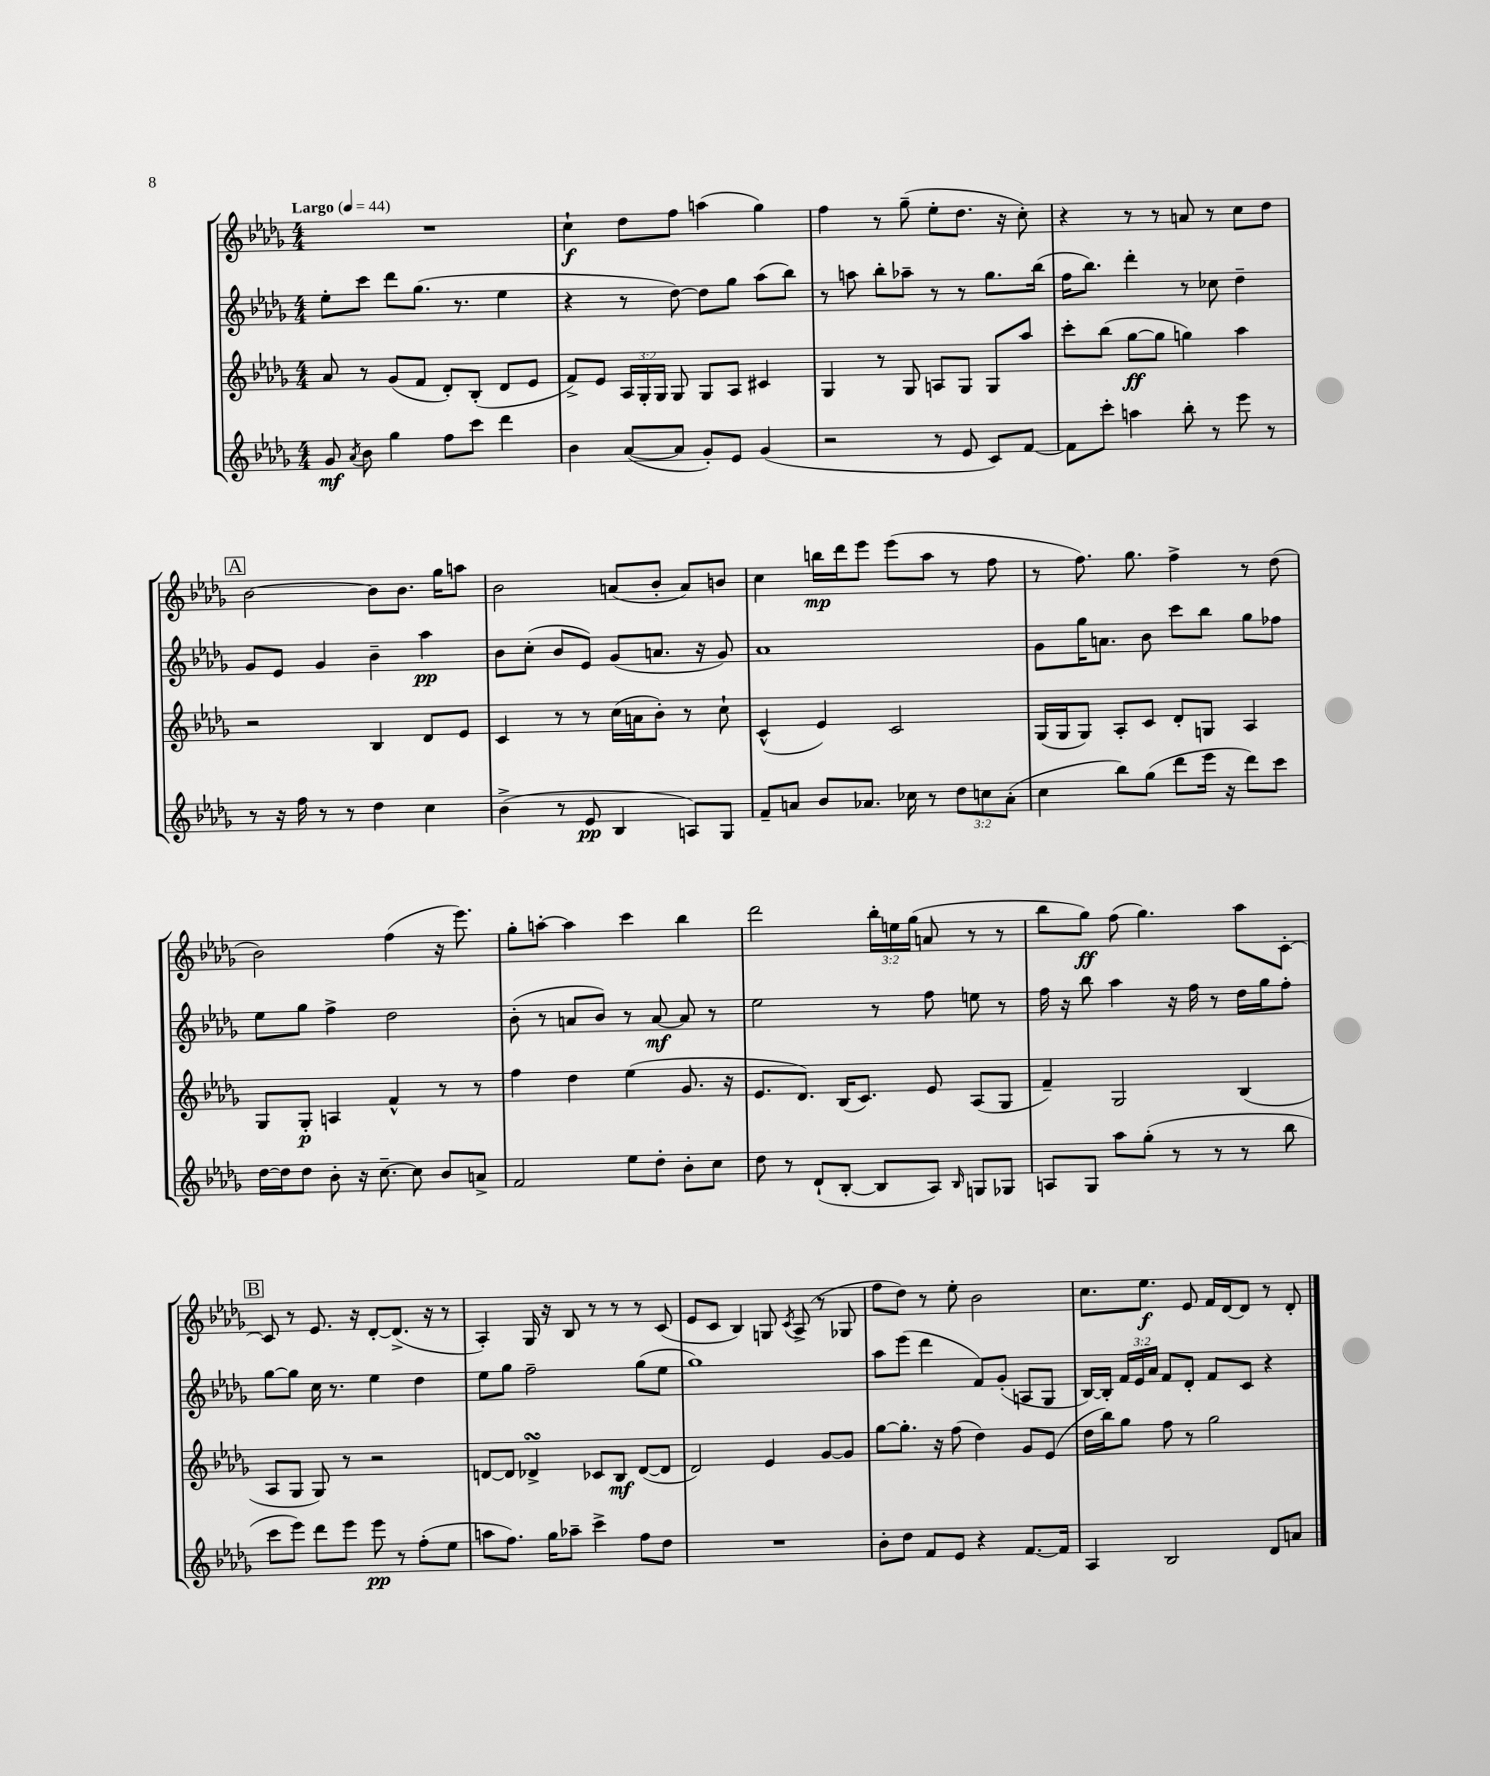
<<
\new StaffGroup <<
\new Staff = "s0" {
    \clef treble \key des \major \numericTimeSignature \time 4/4 \override Staff.TupletNumber.text = #tuplet-number::calc-fraction-text \tempo "Largo" 4 = 44
    \autoBeamOff R1 |
    c''4-!\f des''8[ f''8] a''4( ges''4) |
    f''4 r8 ges''8--( ees''8[-. des''8.] r16 c''8-.) |
    r4 r8 r8 a'8 r8 c''8[ des''8] |
    \mark \markup { \box "A" } bes'2~ bes'8[ bes'8.] ges''16[ a''8] |
    bes'2 a'8[( bes'8]-. a'8[) b'8] |
    c''4 b''16[\mp des'''16 ees'''8] ees'''8[( aes''8] r8 f''8 |
    r8 f''8.) ges''8. f''4-> r8 des''8( |
    bes'2) f''4( r16 ees'''8.) |
    ges''8[-. a''8]~-. a''4 c'''4 bes''4 |
    des'''2 \tuplet 3/2 { bes''16[-. e''16 ges''16]( } a'8 r8 r8 |
    bes''8[ ges''8]\ff) f''8( ges''4.) aes''8[ c'8]~-. |
    \mark \markup { \box "B" } c'8 r8 ees'8. r16 des'8[~-. des'8.]->( r16 r8 |
    aes4-.) ges16 r16 bes8 r8 r8 r8 c'8( |
    ees'8[ c'8] bes4) g8 \acciaccatura { c'8 } aes8->( r8 ges8 |
    f''8[ des''8]) r8 ees''8-. bes'2 |
    c''8.[ ees''8.]\f ees'8 f'16[ des'16~ des'8] r8 des'8-. \bar "|." |
}
\new Staff = "s1" {
    \clef treble \key des \major \numericTimeSignature \time 4/4 \override Staff.TupletNumber.text = #tuplet-number::calc-fraction-text
    \autoBeamOff ees''8[-. c'''8] des'''8[ ges''8.]( r8. ees''4 |
    r4 r8 des''8~) des''8[ ges''8] aes''8[( bes''8]) |
    r8 a''8 bes''8[-. aes''8]-- r8 r8 ges''8.[ bes''16]( |
    f''16[ bes''8.]) des'''4-. r8 ces''8 des''4-- |
    \mark \markup { \box "A" } ges'8[ ees'8] ges'4 bes'4-- aes''4\pp |
    bes'8[ c''8]-.( bes'8[ ees'8]) ges'8[( a'8.] r16 ges'8) |
    aes'1 |
    ges'8[ ges''16 a'8.] bes'8 c'''8[ bes''8] ges''8[ fes''8] |
    ees''8[ ges''8] f''4-> des''2 |
    bes'8-.( r8 a'8[ bes'8]) r8 a'8~\mf a'8 r8 |
    ees''2 r8 f''8 e''8 r8 |
    f''16 r16 bes''8 aes''4 r16 f''16 r8 des''16[ ges''16 f''8]-. |
    \mark \markup { \box "B" } ges''8[~ ges''8] c''16 r8. ees''4 des''4 |
    ees''8[ ges''8] f''2-- ges''8[( ees''8] |
    ges''1) |
    aes''8[ ees'''8]( des'''4 f'8[) ges'8]-.( a8[ ges8] |
    bes16[~) bes16]-. \tuplet 3/2 { f'16[ ees'16 aes'16] } f'8[ des'8]-. f'8[ c'8] r4 \bar "|." |
}
\new Staff = "s2" {
    \clef treble \key des \major \numericTimeSignature \time 4/4 \override Staff.TupletNumber.text = #tuplet-number::calc-fraction-text
    \autoBeamOff aes'8 r8 ges'8[( f'8] des'8[-.) bes8]-.( des'8[ ees'8] |
    f'8[->) ees'8] \tuplet 3/2 { aes16[ ges16-. ges16] } ges8 ges8[ aes8] cis'4 |
    ges4 r8 ges8 a8[ ges8] ges8[ aes''8] |
    c'''8[-. bes''8]( ges''8[~\ff ges''8] g''4) aes''4 |
    \mark \markup { \box "A" } r2 bes4 des'8[ ees'8] |
    c'4 r8 r8 c''16[( a'16 bes'8]-.) r8 c''8-! |
    c'4-^( ees'4) c'2 |
    ges16[( ges16 ges8]) aes8[-. c'8] des'8[-. g8] aes4 |
    ges8[ ges8]-.\p a4 f'4-^ r8 r8 |
    f''4 des''4 ees''4( ges'8. r16 |
    ees'8.[ des'8.]) bes16[( c'8.]) ees'8 aes8[( ges8] |
    f'4--) ges2 bes4( |
    \mark \markup { \box "B" } aes8[ ges8] ges8) r8 r2 |
    d'8[~ d'8] des'4->\turn ces'8[ bes8]\mf des'8[~( des'8] |
    des'2) ees'4 ges'8[~ ges'8] |
    ges''8[~ ges''8.]-. r16 f''8( des''4) ges'8[ ees'8]( |
    des''16[ bes''16) ges''8] f''8 r8 ges''2 \bar "|." |
}
\new Staff = "s3" {
    \clef treble \key des \major \numericTimeSignature \time 4/4 \override Staff.TupletNumber.text = #tuplet-number::calc-fraction-text
    \autoBeamOff ges'8\mf \acciaccatura { aes'8 } bes'8 ges''4 f''8[ c'''8] des'''4 |
    bes'4 aes'8[~( aes'8] ges'8[-.) ees'8] ges'4( |
    r2 r8 ees'8 c'8[) f'8]~ |
    f'8[ c'''8]-. a''4 bes''8-. r8 ees'''8 r8 |
    \mark \markup { \box "A" } r8 r16 f''16 r8 r8 des''4 c''4 |
    bes'4->( r8 ees'8\pp bes4 a8[) ges8] |
    f'8[-- a'8] bes'8[ aes'8.] ces''16 r8 \tuplet 3/2 { des''8[ c''8 aes'8]-.( } |
    c''4 bes''8[) ges''8]( des'''8[ ees'''16] r16 des'''8[) c'''8] |
    des''16[~ des''16 des''8] bes'8-. r16 c''8.~-- c''8 bes'8[ a'8]-> |
    f'2 ees''8[ des''8]-. bes'8[-. c''8] |
    des''8 r8 des'8[-!( bes8]~-. bes8[ aes8]) \grace { bes16 } g8[ ges8] |
    a8[ ges8] aes''8[ ges''8]-.( r8 r8 r8 bes''8 |
    \mark \markup { \box "B" } c'''8[ ees'''8]) des'''8[ ees'''8] ees'''8\pp r8 f''8[-.( ees''8] |
    a''8[ f''8.]) ges''16[ aes''8]-- c'''4-> f''8[ des''8] |
    R1 |
    bes'8[-. des''8] f'8[ ees'8] r4 f'8.[~ f'16] |
    aes4 bes2 des'8[ a'8] \bar "|." |
}
>>
>>
\layout { \context { \Score \remove "Bar_number_engraver" } }
